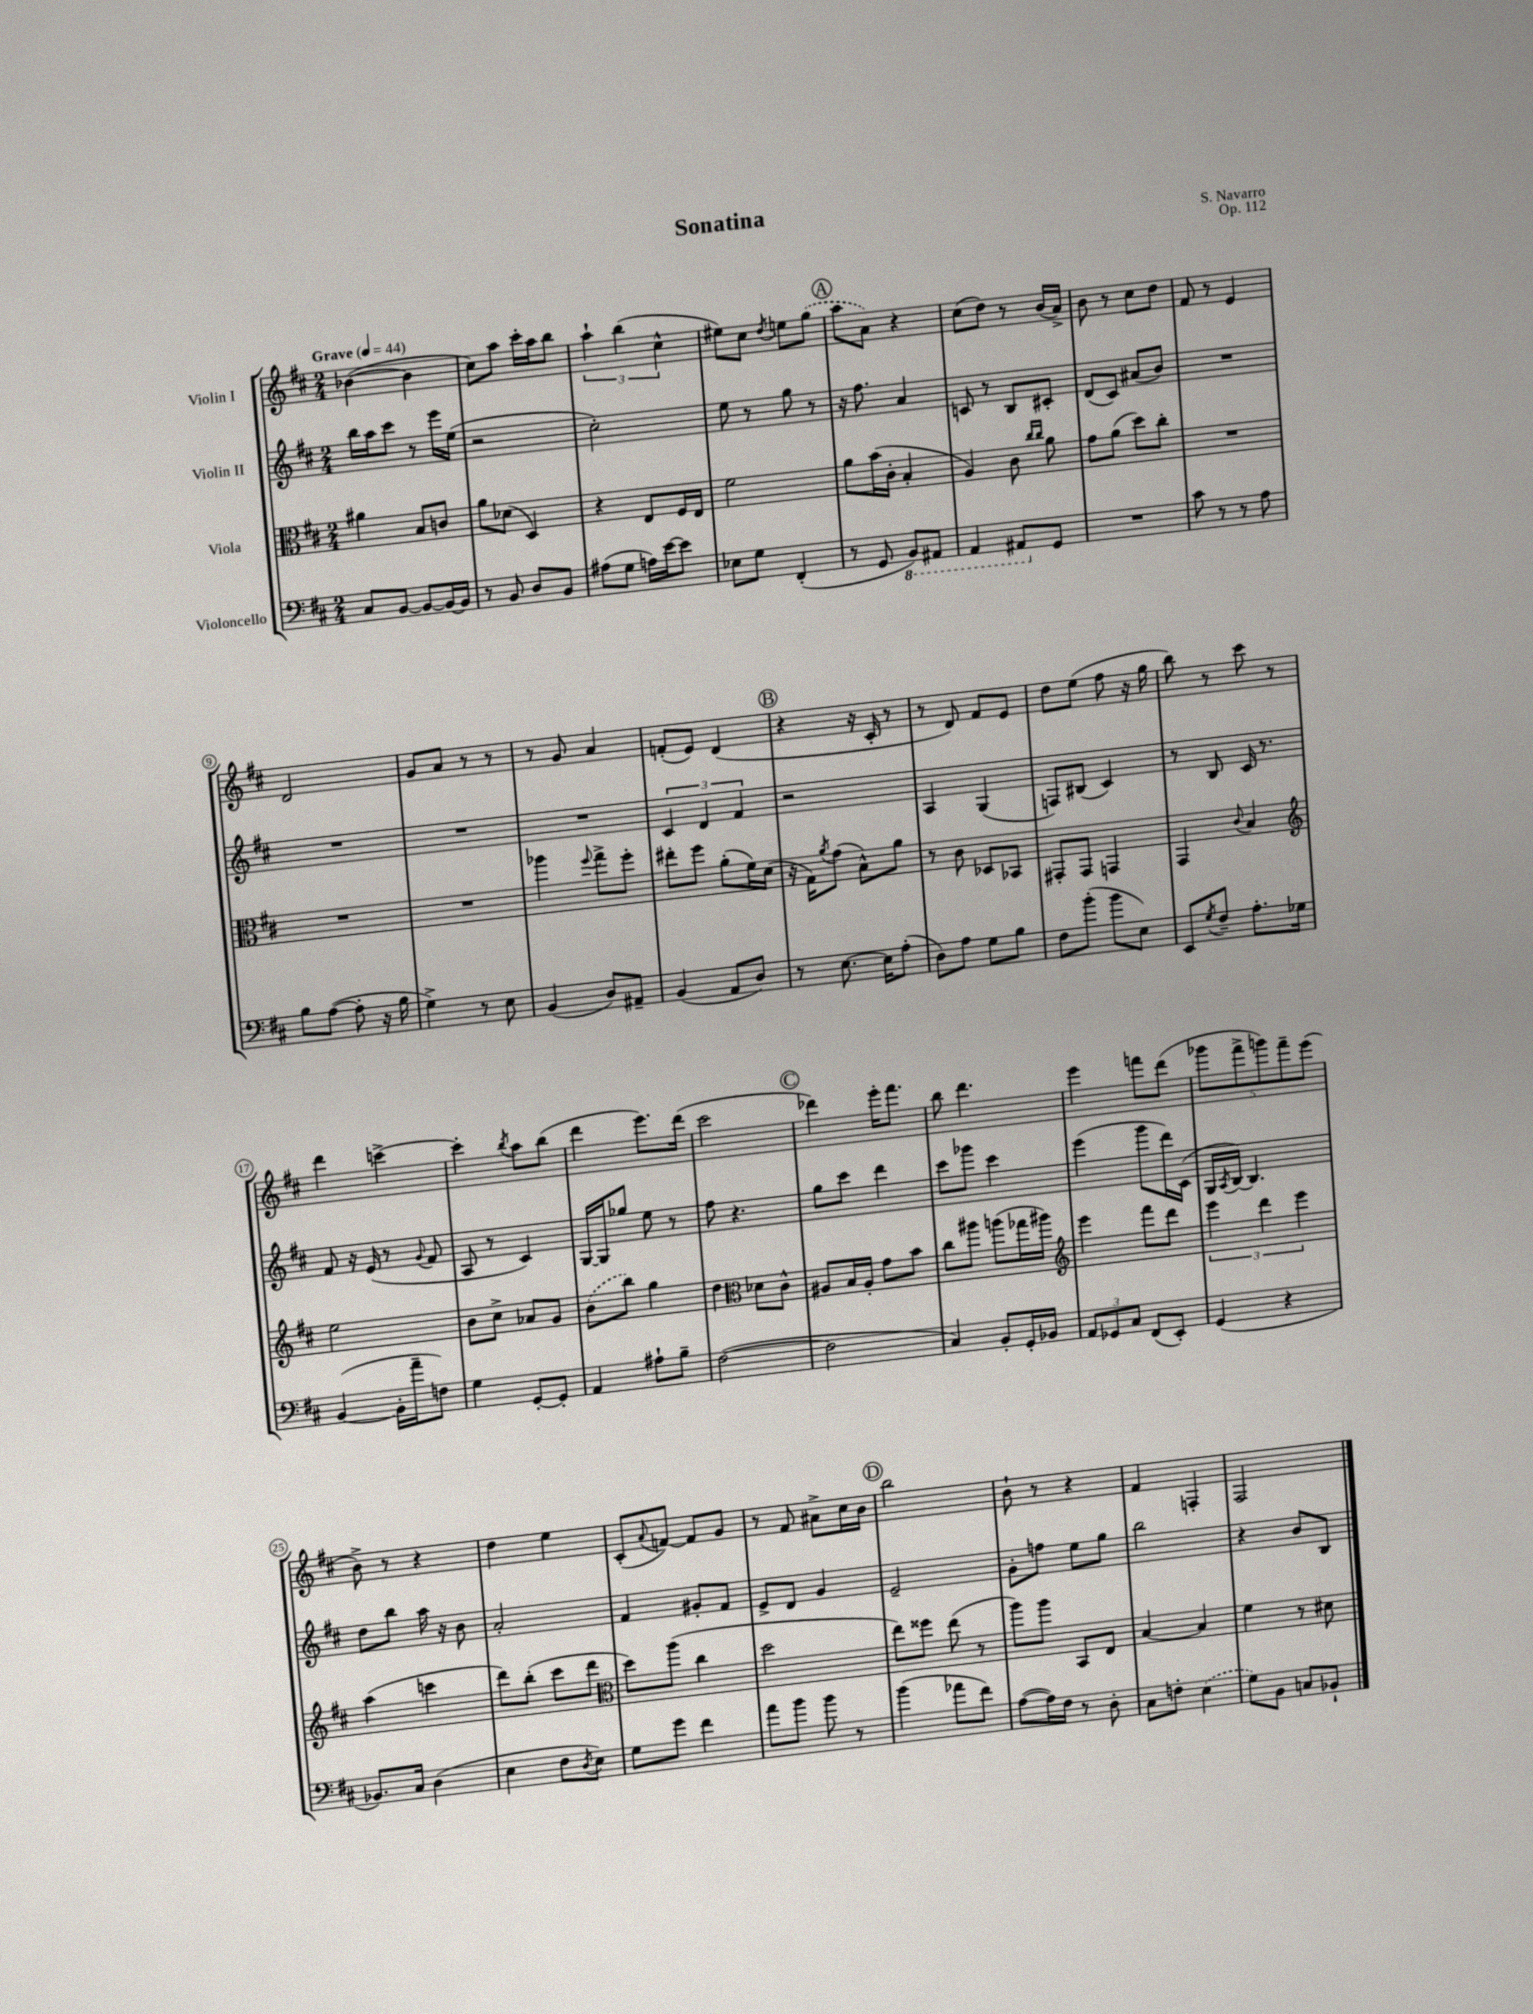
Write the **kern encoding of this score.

**kern	**kern	**kern	**kern
*part4	*part3	*part2	*part1
*staff4	*staff3	*staff2	*staff1
*I"Violoncello	*I"Viola	*I"Violin II	*I"Violin I
*clefF4	*clefC3	*clefG2	*clefG2
*k[f#c#]	*k[f#c#]	*k[f#c#]	*k[f#c#]
*M2/4	*M2/4	*M2/4	*M2/4
*MM44	*MM44	*MM44	*MM44
=1	=1	=1	=1
!	!	!	!LO:TX:a:B:t=Grave
8C#/L	4a#X\	16bb\LL	([4b-X\
.	.	16aa\J	.
[8BB/J	.	8ccc#\J	.
8BB/L_	8B/L	8r	4b-\]
16BB/L_	8cn/J	16eee\LL	.
16BB/JJ]	.	(16ee\JJ	.
=2	=2	=2	=2
8r	8a\L	2r	8cc#\L)
8BB/	(8d-X\J	.	8aa\J
8D/L	4D/)	.	16ccc#'\LL
.	.	.	16aa\J
8BB/J	.	.	8bb\J
=3	=3	=3	=3
(8A#X\L	4r	2cc#'\)	6aa`\
8G\J	.	.	.
.	.	.	(6bb\
16An\LL)	8E/L	.	.
[16e\J	.	.	.
.	.	.	6cc#^^\
8e\J]	16F#/L	.	.
.	16E/JJ	.	.
=4	=4	=4	=4
8E-X\L	2f#\	8ee\	8ee#X\L)
8G\J	.	8r	8cc#\J
.	.	.	8qdd/
(4FF#'/	.	8gg\	8een\L
.	.	8r	(8gg\J
!!LO:REH:place=s1:t=A
=5	=5	=5	=5
8r	8a\L	16r	8aa\L
.	.	8.ff#\	.
8GG/	(16b\L	.	8a\J)
.	16c#'\JJ	.	.
*8ba	*	*	*
8BBB/L)	4B'/	4a/	4r
8AAA#X/J	.	.	.
=6	=6	=6	=6
4AAA/	4A/)	8cn/	(8cc#\L
.	.	8r	8dd\J)
8AAA#X/L	8c#\	8B/L	8r
.	16qqcc#/LL	.	.
.	16qqcc#/JJ	.	.
*X8ba	*	*	*
8GG/J	8a\	8c#X'/J	(16b/LL
.	.	.	16a^/JJ)
=7	=7	=7	=7
2r	8g\L	(8d/L	8b\
.	(8a\J	8c#/J)	8r
.	8dd\L)	(8a#X/L	8cc#\L
.	8cc#'\J	8b/J)	8dd\J
=8	=8	=8	=8
8c#\	2r	2r	8f#/
8r	.	.	8r
8r	.	.	4e/
8A\	.	.	.
!!LO:LB:g=z
=9	=9	=9	=9
8B\L	2r	2r	2d/
([8A\J	.	.	.
8A'\]	.	.	.
16r	.	.	.
16B\	.	.	.
=10	=10	=10	=10
4G^\)	2r	2r	8g/L
.	.	.	8a/J
8r	.	.	8r
8E\	.	.	8r
=11	=11	=11	=11
(4BB/	4aa-X\	2r	8r
.	.	.	8g/
.	8qqff#/	.	.
8D/L)	8gg^\L	.	4a/
8AA#X~/J	8ff#'\J	.	.
=12	=12	=12	=12
(4BB/	8ee#X'\L	6c#/	(8fn'/L
.	8ff#\J	.	8e/J)
.	.	6d/	.
8AA/L	(8a'\L	.	(4d/
.	.	6f#/	.
8D/J)	16f#\L)	.	.
.	(16d\JJ	.	.
!!LO:REH:place=s1:t=B
=13	=13	=13	=13
8r	16r	2r	4r
.	16G\KL)	.	.
.	8qa/	.	.
[8.E\	(8g\J	.	.
.	8B^^\L)	.	16r
16E\KL]	.	.	16c#'/
(8A'\J	8a\J	.	8r
=14	=14	=14	=14
8D\L)	8r	4A/	8r
8A\J	8c#\	.	8d/)
8G\L	8D-X/L	(4G/	8f#/L
8B\J	8BB-X/J	.	8e/J
=15	=15	=15	=15
8F#\L	8GG#X'/L	8Fn/L)	8dd\L
(8b'\J	8GG#/J	(8B#X/J	(8ee\J
8b\L	4GGn/	4c#/)	8ff#\
8E\J)	.	.	16r
.	.	.	16gg\
=16	=16	=16	=16
8EE/L	4GG/	8r	8bb\)
8qG/	.	.	.
8F#~/J	.	8B/	8r
.	8qqc#/	.	.
8.A'\L	4B/	16c#/	8ccc#\
.	.	8.r	.
.	.	.	8r
16G-X\Jk	.	.	.
!!LO:LB:g=z
=17	=17	=17	=17
*	*clefG2	*	*
([4BB/	2ee\	8f#/	4ddd\
.	.	16r	.
.	.	(16e/	.
16BB'\LL]	.	8r	[4cccn^\
16a~\J	.	.	.
.	.	8qqg/	.
8Fn\J)	.	8f#/	.
=18	=18	=18	=18
4G\	8b\L	8A/	4ccc'\]
.	8cc#^\J	8r	.
.	.	.	8qbb/
[8GG'/L	8a-X/L	4c#/)	8aa\L
8GG'/J]	8g/J	.	(8bb\J
=19	=19	=19	=19
4AA/	(8b\L	[16G/LL	4ddd\
.	.	16G/J]	.
.	8bb\J)	8gg-X/J	.
8A#X`\L	4gg\	8ee\	8.eee\L)
8B~\J	.	8r	.
.	.	.	(16ddd\Jk
=20	=20	=20	=20
([2F#\	4dd\	8ff#\	2ccc#\
.	.	4.r	.
*	*clefC3	*	*
.	8d-X\L	.	.
.	8c#^^\J	.	.
!!LO:REH:place=s1:t=C
=21	=21	=21	=21
2F#\]	8A#X/L	8gg\L	4ddd-X\)
.	16B/L	8ccc#\J	.
.	16A#'/JJ	.	.
.	8g\L	4ddd\	16eee'\KL
.	.	.	8.fff#\J
.	8b\J	.	.
=22	=22	=22	=22
4C#/)	8cc#\L	8ccc#\L	8bb\
.	8aa#X\J	8ggg-X\J	4.ddd\
8BB'/L	(8aan\L	4ccc#\	.
16GG'/L	16gg-X\L	.	.
16BB-X/JJ	16aa#X\JJ)	.	.
=23	=23	=23	=23
*	*clefG2	*	*
12AA/L	4eee\	(4eee\	4eee\
12GG-X/	.	.	.
12C#/J	.	.	.
(8FF#/L	8fff#\L	8ggg\L	8fffn\L
8EE'/J)	8ddd\J	16ddd\L)	(8ddd\J
.	.	(16c#\JJ	.
=24	=24	=24	=24
(4GG/	6eee\	16G/LL	10ggg-X\L
.	.	8qA/	.
.	.	[16B/JJ)	.
.	.	.	10fff#^\
.	.	4.B/]	.
.	6ddd\	.	.
.	.	.	10gggn\)
4r	.	.	.
.	.	.	10fff#~\
.	6eee\	.	.
.	.	.	(10eee\J
!!LO:LB:g=z
=25	=25	=25	=25
8.BB-X/L)	(4aa\	8dd\L	8b^\)
.	.	8bb\J	8r
16C#/Jk	.	.	.
(4D\	4cccn\	16aa\	4r
.	.	16r	.
.	.	8b\	.
=26	=26	=26	=26
4E\	8ddd\L)	2a'/	4dd\
.	(8bb'\J	.	.
8F#\L	8ccc#\L	.	4ee\
8qD/	.	.	.
8E\J)	8ddd\J	.	.
=27	=27	=27	=27
*	*clefC3	*	*
8G\L	8dd\L)	4f#/	(8c#'/L
.	.	.	8qqa/
8g\J	(8aa\J	.	[8fn/J)
4f#\	4cc#\	8g#X'/L	8f/L]
.	.	8f#/J	8g/J
=28	=28	=28	=28
8a\L	2dd\	8e^/L	8r
8b\J	.	8d/J	8f#/
8b\	.	4g/	8a#X^\L
8r	.	.	16cc#\L
.	.	.	16b\JJ
!!LO:REH:place=s1:t=D
=29	=29	=29	=29
(4b\	8ee\L)	2e~/	2bb\
.	8ff##X\J	.	.
8a-X\L	(8ee\	.	.
8f#\J)	8r	.	.
=30	=30	=30	=30
([8A\L	8aa\L)	8g'\L	8b`\
16A\L])	8aa\J	8ffn\J	8r
16F#\JJ	.	.	.
8r	8BB/L	8ee\L	4r
8D'\	8E/J	8gg\J	.
=31	=31	=31	=31
8C#\L	[4B/	2bb\	4f#/
8Fn'\J	.	.	.
(4E\	4B/]	.	4Fn'/
=32	=32	=32	=32
8G\L)	4f#\	4r	2F#/
8BB\J	.	.	.
8Cn/L	8r	8b/L	.
8BB-X`/J	8d#X\	8B/J	.
==	==	==	==
*-	*-	*-	*-
